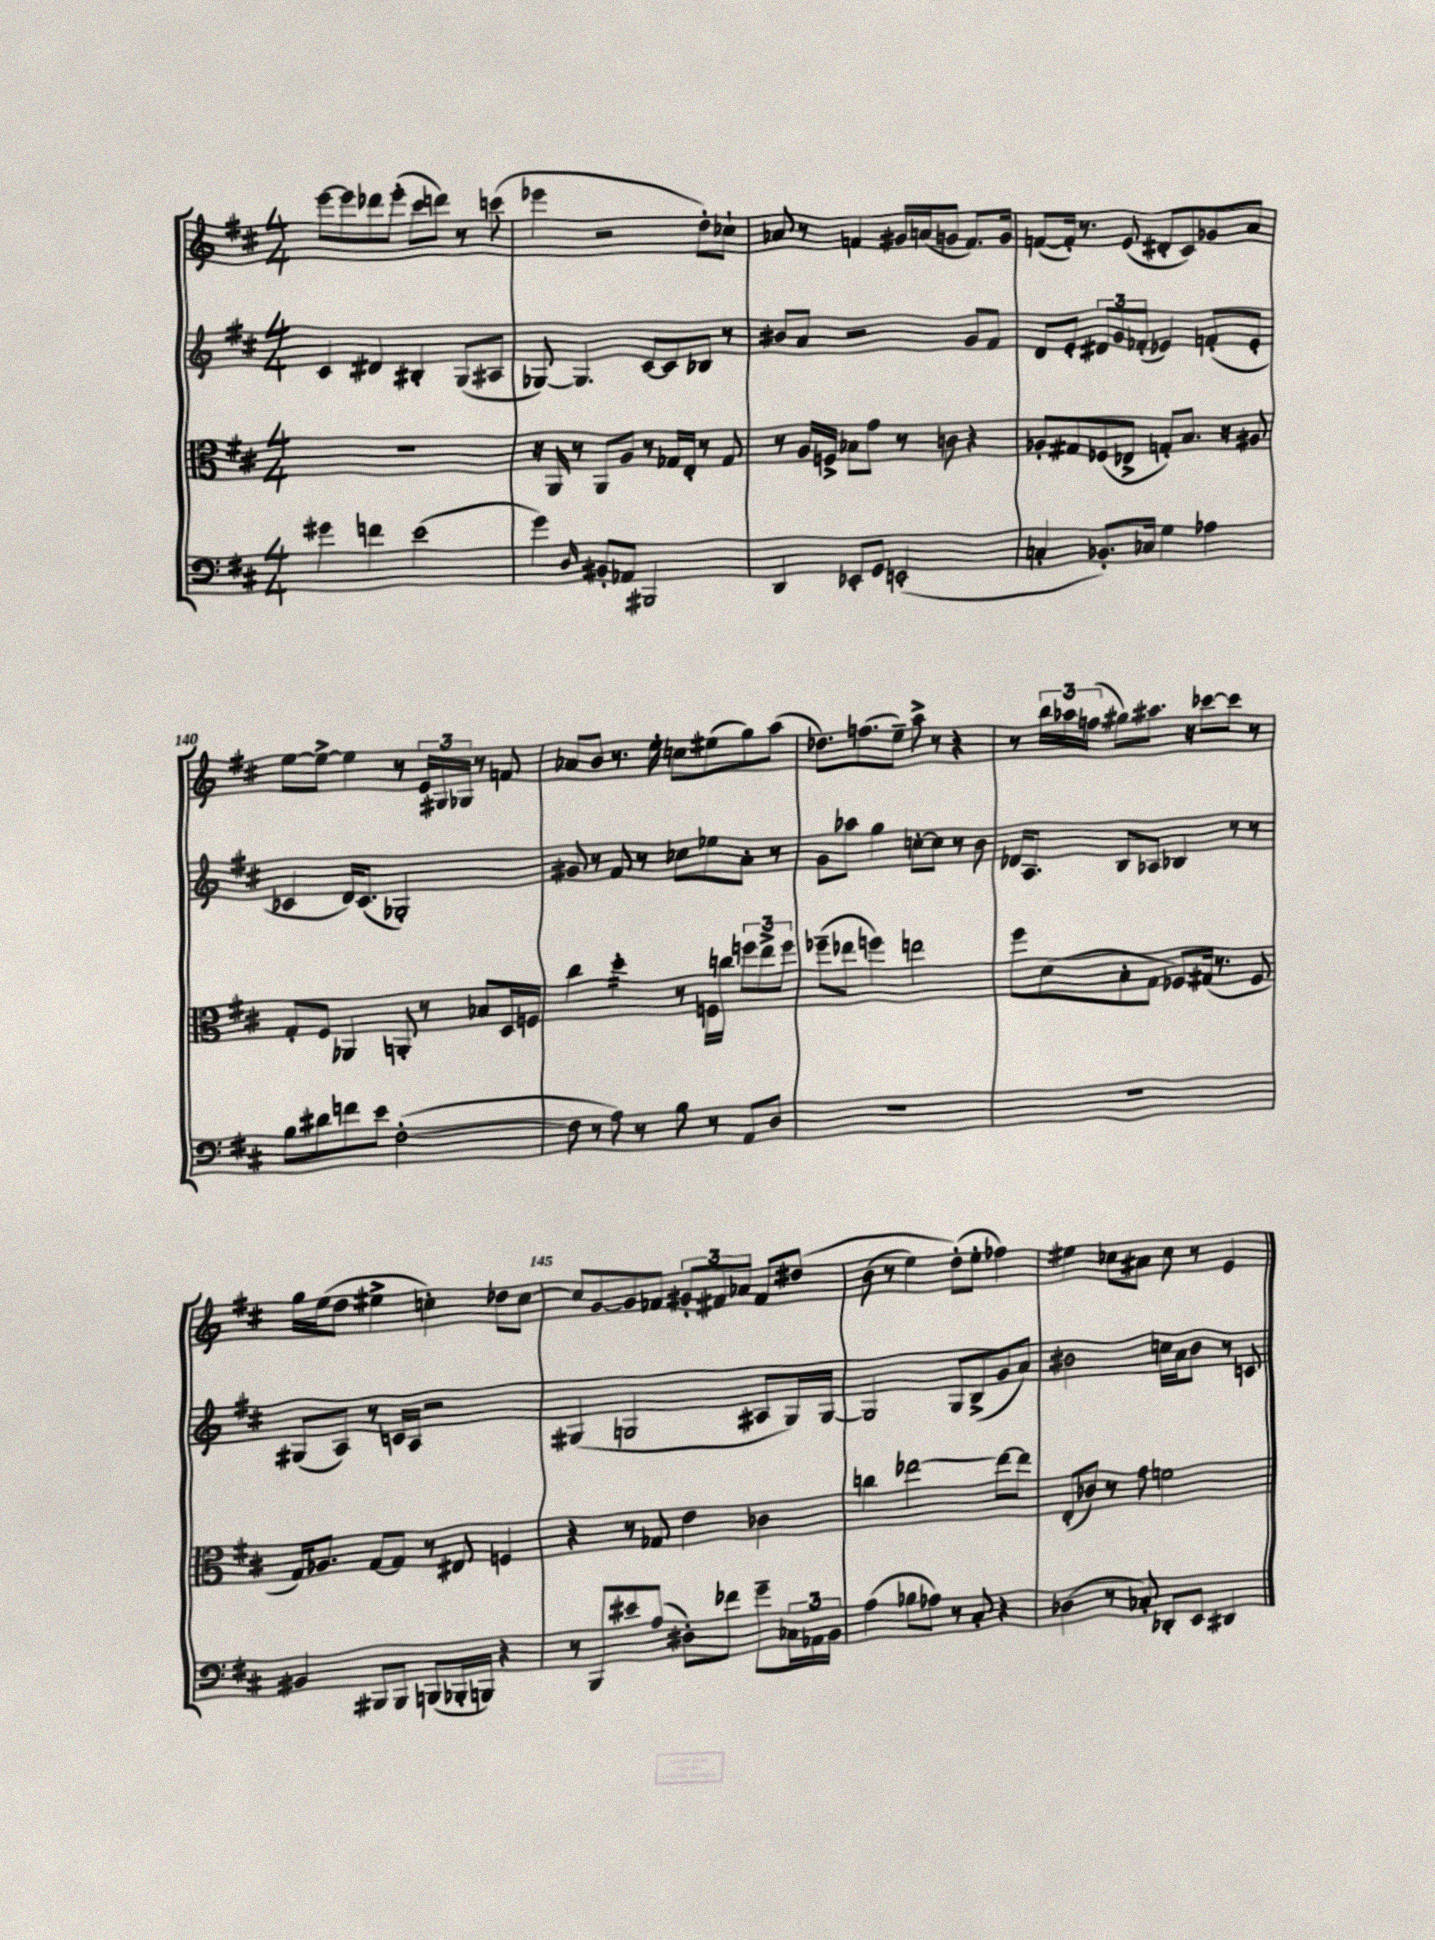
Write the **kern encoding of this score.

**kern	**kern	**kern	**kern
*staff4	*staff3	*staff2	*staff1
*clefF4	*clefC3	*clefG2	*clefG2
*k[f#c#]	*k[f#c#]	*k[f#c#]	*k[f#c#]
*M4/4	*M4/4	*M4/4	*M4/4
4g#\	1r	4c#/	[8eee\L
.	.	.	8eee\]
4f\	.	4d#/	8ddd-\
.	.	.	(8eee'\J
(2e\	.	4B#'/	8ccc#\L
.	.	.	8ddd\J)
.	.	(8G/L	8r
.	.	8A#/J	(8ccc\
=	=	=	=
4g\)	16r	[8G-/)	4eee-\
.	16AA/	.	.
.	8r	4.G-/]	.
16qqD/	.	.	.
8BB#'/L	8AA/L	.	2r
8AA-/J	8A/J	.	.
2BBB#/	8r	[8c#/L	.
.	16G-/LL	8c#/]	.
.	16E'/JJ	.	.
.	8r	8B-/J	8dd'\L)
.	8G-/	8r	8cc-`\J
=	=	=	=
4DD/	8r	8b#/L	8a-/
.	16A/LL	8a/J	8r
.	16F^/JJ	.	.
8EE-'/L	8B-\L	2r	4f/
8GG/J	8g\J	.	.
(2EE'/	8r	.	16g#/LL
.	.	.	(16a/J
.	8c\	.	8g/J
.	4r	8g/L	8.f/L)
.	.	8f#/J	.
.	.	.	16g/Jk
=	=	=	=
4C'/	8A-'/L	8d/L	([8f/L
.	8G#/	8e'/J	16f'/]Jk)
.	.	.	8.r
8.BB-'/L)	(8F-/	12d#/L	.
.	.	12g/	.
.	8E-^/J	.	(8e/
.	.	(12f-'/J	.
16C-/Jk	.	.	.
4G\	8G'/L)	4e-/)	8d#'/L
.	8.B/J	.	8c#/)
4A-\	.	(8f'/L	8g-/
.	16r	.	.
.	8A#/	8e-'/J	8a/J
=	=	=	=
8B\L	8G'/L	4c-/	[8ee\L
8d#\	8F#/J	.	8ee^\_J
8f\	4AA-/	16d/LK)	4ee\]
.	.	(8.c-/J	.
8e\J	.	.	.
([2F#'\	8AA'/	2G-'/)	8r
.	8r	.	24e/LL
.	.	.	24G#/
.	.	.	24G-/JJ
.	8B-/L	.	8r
.	16D/L	.	8f/
.	16F/JJ	.	.
=	=	=	=
8F#\]	4cc#\	8g#/	8a-/L
8r	.	8r	8b/J
8A\)	4dd'\	8f#/	8.r
8r	.	8r	.
.	.	.	16ee'\
8B\	8r	8cc-\L	8cc\L
8r	16F\LL	8ee-\	(8ee#\
.	16cc\JJ	.	.
8AA/L	12ff\L	8a'\J	8gg\)
.	12ee^\	.	.
8D/J	.	8r	(8aa\J
.	12ff\J	.	.
=	=	=	=
1r	(8ff-~\L	8g\L	8.dd-\L)
.	8ee-\J	8aa-\J	.
.	.	.	(8.ff\
.	4ff\)	4gg\	.
.	.	.	8ee~\J)
.	2ee\	[8cc'\L	8aa^\
.	.	8cc\]J	8r
.	.	8r	4r
.	.	8b\	.
=	=	=	=
1r	8ff#\L	16d-/LK	8r
.	.	8.A/J	.
.	(8d\	.	24bb\LL
.	.	.	24aa-\
.	.	.	(24ff\JJ
.	8B'\	8B/L	8gg#\L)
.	8G\J	8A-/J	8.aa#\J
.	8F-/L)	4B-/	.
.	.	.	16r
.	(16G#/Jk	.	[8ccc-\L
.	8.r	.	.
.	.	8r	8ccc-\]J
.	8F-/	8r	8r
=	=	=	=
4BB#/	16G/LK)	(8G#/L	16gg\LL
.	8.A-/J	.	(16ee\J
.	.	8A/J)	8dd\J
8BBB#/L	[8G/L	8r	4ee#^\
8BBB#/J	8G/]J	16c/LL	.
.	.	16A/JJ	.
(8BBB/L	8r	2r	4cc'\)
16BBB-'/L	8E#/	.	.
16BBB/JJ)	.	.	.
4r	4F/	.	8dd-\L
.	.	.	[8cc\J
=	=	=	=
8r	4r	(4G#/	8cc/]L
8BBB/L	.	.	[8g/
8e#/	8r	2G/	8g/]
(8A/J	8G-/	.	8f-/J
8D#'\L)	4e\	.	12g#'/L
.	.	.	12f#/
8f-\J	.	.	.
.	.	.	12a-/J
8g~\L	4c-\	8A#/L	8f#/L
24C-\L	.	16G/L)	&(8dd#/J
24AA-\	.	.	.
.	.	[16G/JJ	.
24BB\JJ	.	.	.
=	=	=	=
(4A\	4cc\	2G/]	(8b\
.	.	.	8r
8B-\L	[2ee-\	.	4ee\)
8A-\J)	.	.	.
8r	.	8G/L	(8dd'\L&)
8C#'/	.	(8B^/	8ee'\J
4r	8ee-\_L	8g/	4ff-\)
.	8ee-\]J	8a/J)	.
=	=	=	=
(4D-\	(8E'/L	2b#\	4ee#\
.	8c-/J)	.	.
8r	8r	.	8cc-\L
8C-'/)	8g\	.	8a#\J
8DD-'/L	2f\	16cc\LL	8cc-\
.	.	16a\J	.
8EE/J	.	8b#\J	8r
4DD#/	.	8r	4e/
.	.	8c/	.
==	==	==	==
*-	*-	*-	*-
